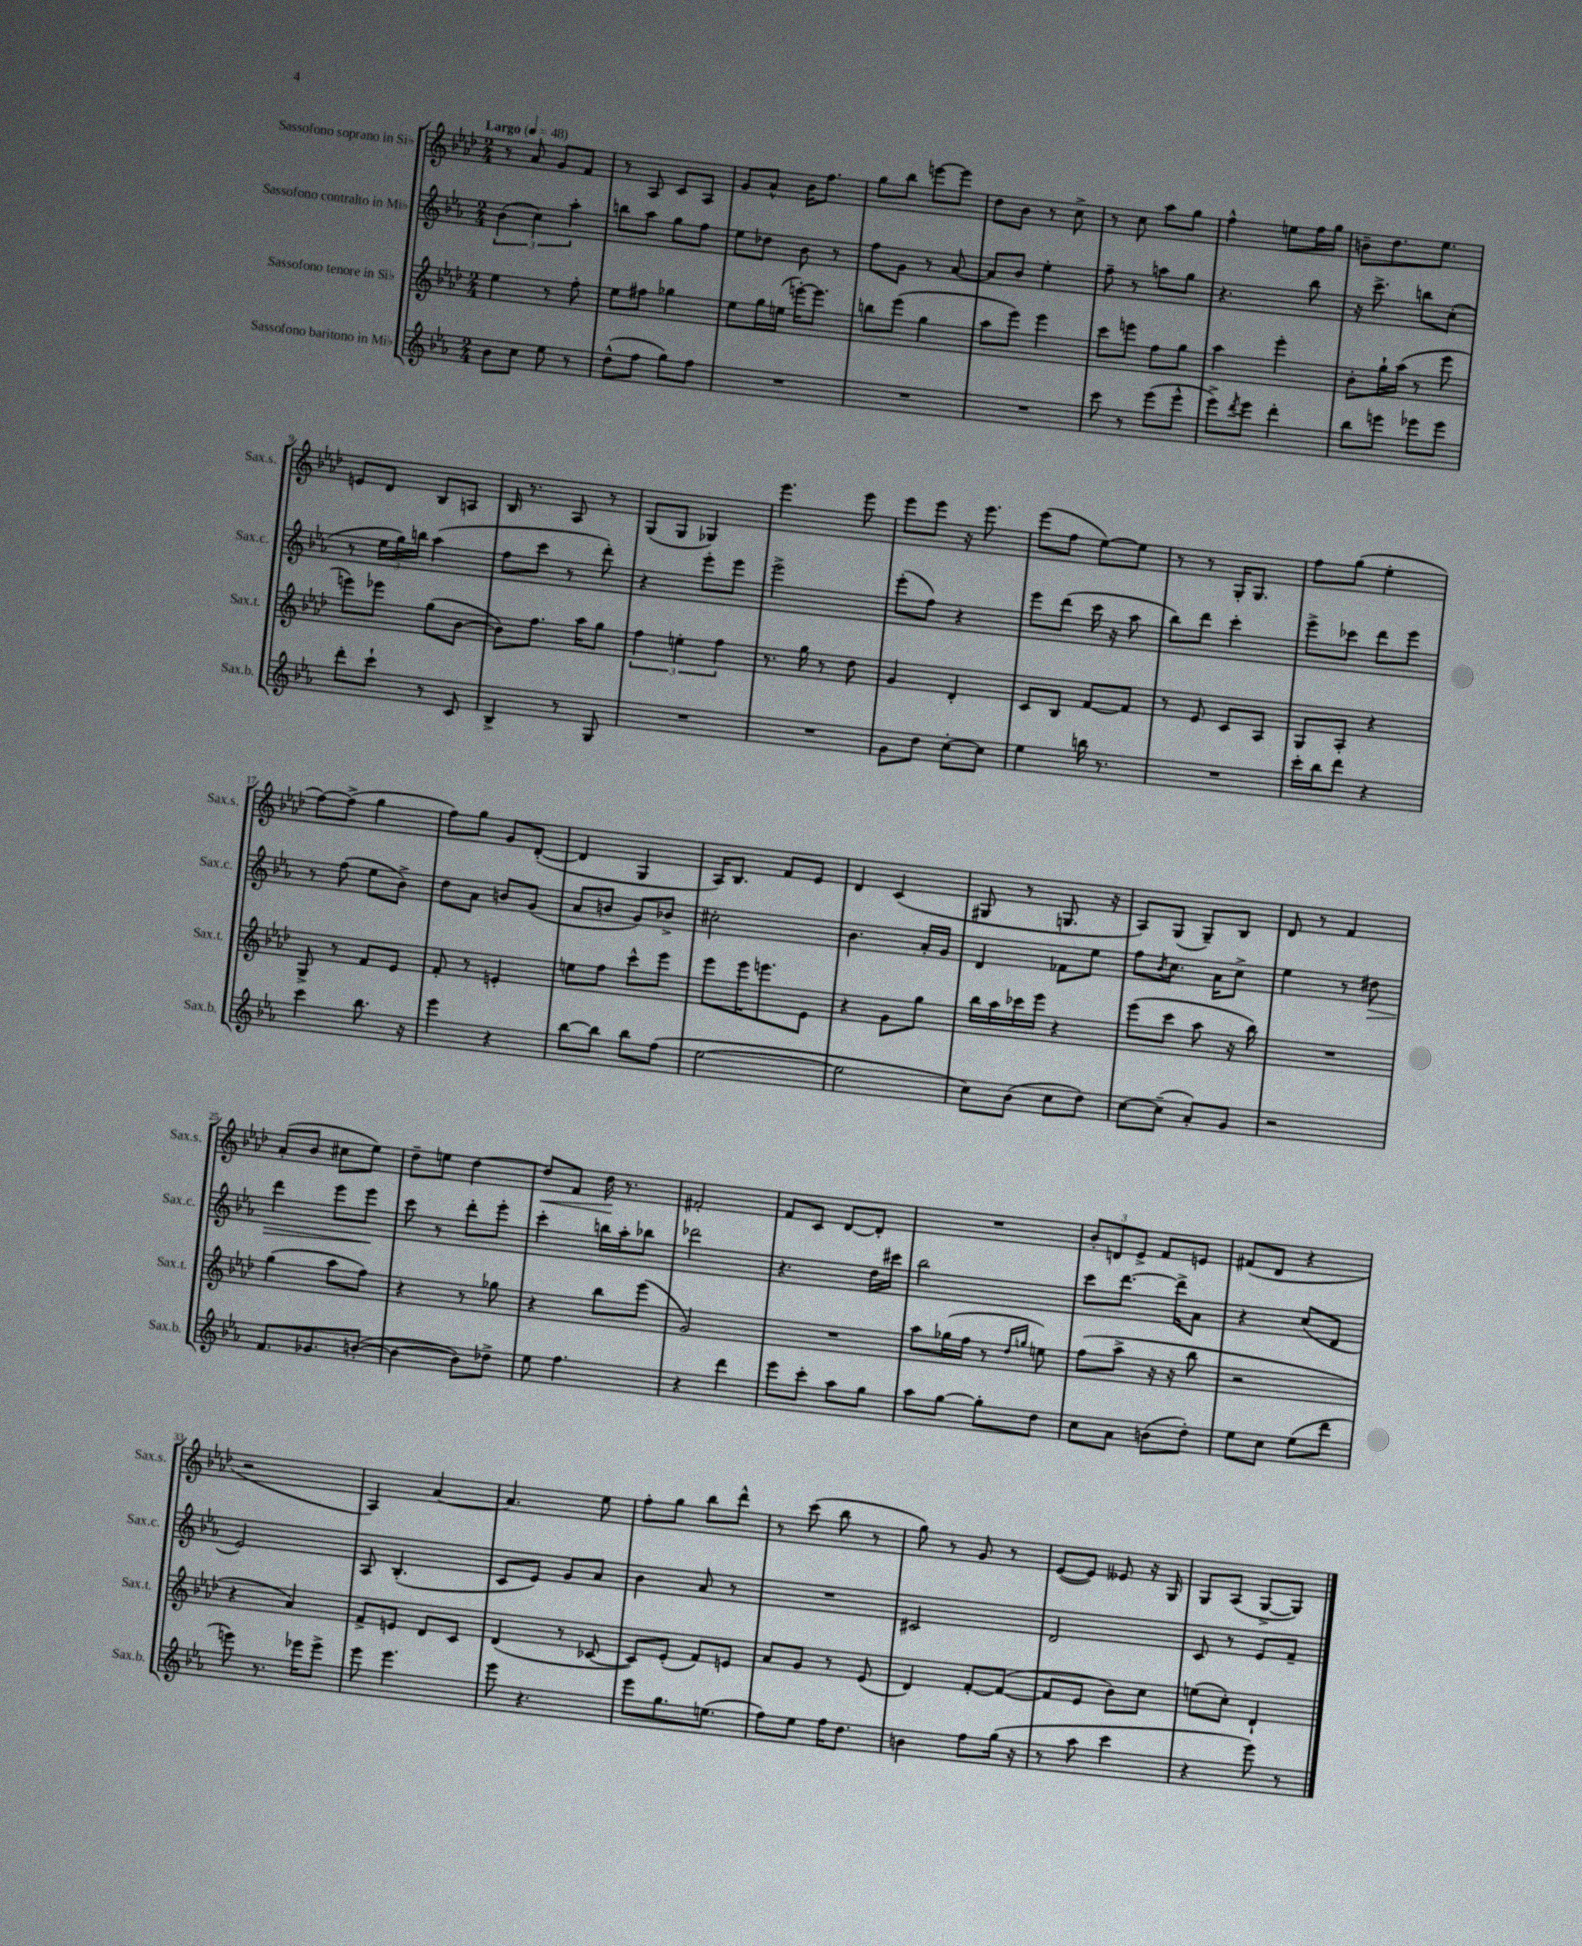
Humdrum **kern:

**kern	**kern	**kern	**dynam	**kern	**dynam
*part4	*part3	*part2	*part2	*part1	*part1
*staff4	*staff3	*staff2	*staff2	*staff1	*staff1
*I"Sassofono baritono in Mi♭	*I"Sassofono tenore in Si♭	*I"Sassofono contralto in Mi♭	*	*I"Sassofono soprano in Si♭	*
*I'Sax.b.	*I'Sax.t.	*I'Sax.c.	*	*I'Sax.s.	*
*clefG2	*clefG2	*clefG2	*	*clefG2	*
*k[b-e-a-]	*k[b-e-a-d-]	*k[b-e-a-]	*	*k[b-e-a-d-]	*
*M2/4	*M2/4	*M2/4	*	*M2/4	*
*MM48	*MM48	*MM48	*	*MM48	*
=1	=1	=1	=1	=1	=1
!	!	!	!	!LO:TX:a:B:t=Largo	!
8b-\L	4ee-\	(6b-\	.	8r	.
8cc\J	.	.	.	8a-/	.
.	.	6cc\)	.	.	.
8ee-\	8r	.	.	8g/L	.
.	.	6aa-'\	.	.	.
8r	8ff'\	.	.	8f/J	.
=2	=2	=2	=2	=2	=2
(8dd^^\L	8ee-\L	8bbn\L	.	8r	.
8ff\J	8ff#X\J	8aa-\J	.	8A-/	.
8gg\L)	4gg-X\	8gg\L	.	8c/L	.
8ff\J	.	8ff\J	.	8A-/J	.
=3	=3	=3	=3	=3	=3
2r	8ee-\L	8ee-\L	.	8g/L	.
.	16gg\L	8dd-X\J	.	8a-^^/J	.
.	(16een\JJ	.	.	.	.
.	[16eeen'\KL)	8b-\	.	16b-\KL	.
.	8.eee\J]	.	.	8.ff\J	.
.	.	8r	.	.	.
=4	=4	=4	=4	=4	=4
2r	8bbn\L	8ff\L	.	8gg\L	.
.	(8eee-\J	8g\J	.	8bb-\J	.
.	4gg\	8r	.	[8eeen\L	.
.	.	[8a-/	.	8eee\J]	.
=5	=5	=5	=5	=5	=5
2r	8aa-\L	8a-/L]	.	8dd-\L	.
.	8eee-\J)	8b-/J	.	8b-\J	.
.	4eee-\	4ee-'\	.	8r	.
.	.	.	.	8cc^\	.
=6	=6	=6	=6	=6	=6
8ccc\	8ccc\L	8ff~\	.	8r	.
8r	8eeen\J	8r	.	8cc\	.
(8eee-\L	8ff\L	8aan\L	.	8aa-\L	.
8eee-^^\J	8gg\J	8gg\J	.	8gg\J	.
=7	=7	=7	=7	=7	=7
8eee-^\L)	4aa-\	4.r	.	4ff^^\	.
8qddd/	.	.	.	.	.
8eee-\J	.	.	.	.	.
4ddd'\	4eee-'\	.	.	8een\L	.
.	.	8bb-\	.	16ff\L	.
.	.	.	.	16gg\JJ	.
=8	=8	=8	=8	=8	=8
8bb-\L	8b-'\L	16r	.	8bn~\L	.
.	.	8.ccc^\	.	.	.
8eeen\J	16gg`\L	.	.	8.dd-\	.
.	(16aa-\JJ	.	.	.	.
8eee-X\L	8r	8bbn\L	.	.	.
.	.	.	.	8.ee-\J	.
8eee-\J	8eee-\	(8cc'\J	.	.	.
!!LO:LB:g=z
=9	=9	=9	=9	=9	=9
8ddd'\L	8eeen\L)	8r	.	8en/L	.
8ccc`\J	8eee-X\J	24ee-\LL	.	8d-/J	.
.	.	24gg\)	.	.	.
.	.	24bbn\JJ	.	.	.
8r	(8gg\L	(4aa-\	.	8B-/L	.
8c/	[8b-\J	.	.	8An/J	.
=10	=10	=10	=10	=10	=10
4B-^/	8b-\L])	8ff\L	.	16B-/	.
.	.	.	.	8.r	.
.	8.ff\J	8ccc\J	.	.	.
8r	.	8r	.	8A-/	.
.	16aa-\KL	.	.	.	.
8G/	8gg\J	8ddd'\)	.	8r	.
=11	=11	=11	=11	=11	=11
2r	6ff\	4r	.	(8G/L	.
.	.	.	.	8G/J	.
.	6een'\	.	.	.	.
.	.	8eee-'\L	.	4G-X/)	.
.	6ff\	.	.	.	.
.	.	8eee-\J	.	.	.
=12	=12	=12	=12	=12	=12
2r	8.r	2eee-^\	.	4.eee-\	.
.	16gg\	.	.	.	.
.	8r	.	.	.	.
.	8dd-\	.	.	8eee-\	.
=13	=13	=13	=13	=13	=13
8g\L	4g/	(8eee-'\L	.	8eee-\L	.
8dd\J	.	8ff\J)	.	8eee-\J	.
[8cc'\L	4d-'/	4r	.	16r	.
.	.	.	.	8.eee-\	.
8cc\J]	.	.	.	.	.
=14	=14	=14	=14	=14	=14
4ee-\	8c/L	8eee-\L	.	(8eee-\L	.
.	8B-/J	(8ddd\J	.	8ff\J	.
16bbn\	[8f/L	16ccc\	.	[8ee-\L)	.
8.r	.	16r	.	.	.
.	8f/J]	8aa-\	.	8ee-\J]	.
=15	=15	=15	=15	=15	=15
2r	8r	8bb-\L)	.	8r	.
.	8e-/	8ddd\J	.	8r	.
.	8c/L	4ccc'\	.	16G'/KL	.
.	.	.	.	8.G/J	.
.	8A-/J	.	.	.	.
=16	=16	=16	=16	=16	=16
16ccc'\LL	8G/L	8eee-^\L	.	8ff\L	.
16bb-\J	.	.	.	.	.
8ddd\J	8A-'/J	8ccc-X\J	.	(8gg\J	.
4r	4r	8ddd\L	.	4ee-'\	.
.	.	8eee-\J	.	.	.
!!LO:LB:g=z
=17	=17	=17	=17	=17	=17
4ccc\	8G^/	8r	.	[8ff\L)	.
.	8r	(8ff\	.	(8ff^\J]	.
8.bb-\	8f/L	8ee-\L	.	4gg\	.
.	8e-/J	8b-^\J)	.	.	.
16r	.	.	.	.	.
=18	=18	=18	=18	=18	=18
4eee-\	8f'/	8dd\L	.	8ff\L)	.
.	8r	8a-\J	.	8gg\J	.
4r	4en'/	8bn/L	.	8g/L	.
.	.	(8g/J	.	([8d-'/J	.
=19	=19	=19	=19	=19	=19
[8bb-\L	8een\L	8a-/L	.	4d-/]	.
8bb-\J]	8ff\J	8bn/J	.	.	.
8bb-\L	8ccc^^\L	8g/L)	.	4G/	.
(8ff\J	8eee-\J	8b-X^/J	.	.	.
=20	=20	=20	=20	=20	=20
[2ee-\	8eee-\L	2cc#X'\	.	16A-/KL)	.
.	.	.	.	8.B-/J	.
.	16eee-\K	.	.	.	.
.	8.eeen\	.	.	.	.
.	.	.	.	8f/L	.
.	8e-\J	.	.	8e-/J	.
=21	=21	=21	=21	=21	=21
2ee-\]	4r	4.b-\	.	4d-/	.
.	8g\L	.	.	(4c/	.
.	8gg\J	16a-'/LL	.	.	.
.	.	16g/JJ	.	.	.
=22	=22	=22	=22	=22	=22
8cc\L)	16bb-\LL	4d/	.	8G#X/	.
.	16aa-\	.	.	.	.
(8b-\J	16ccc-X\	.	.	8r	.
.	16eee-\JJ	.	.	.	.
8cc\L	4r	8f-X\L	.	8.Gn/	.
8dd\J)	.	8ee-\J	.	.	.
.	.	.	.	16r	.
=23	=23	=23	=23	=23	=23
[8cc\L	(8eee-\L	8ff\L	.	8A-/L)	.
.	.	8qb-/	.	.	.
(8cc~\J]	8ccc\J	8.cc\J	.	(8G/J	.
8a-'/L)	8aa-\	.	.	8G~/L)	.
.	.	16a-\KL	.	.	.
8g/J	16r	8cc^\J	.	8B-/J	.
.	16bb-\)	.	.	.	.
=24	=24	=24	=24	=24	=24
2r	2r	4ee-\	.	8d-/	.
.	.	.	.	8r	.
.	.	8r	.	4f/	.
!	!	!	!LO:HP:b	!	!
.	.	8dd#X\	>	.	.
!!LO:LB:g=z
=25	=25	=25	=25	=25	=25
8.f/L	(4gg\	4ddd\	.	(8a-'/L	.
.	.	.	.	8b-/J	.
8.g-X/	.	.	.	.	.
.	8aa-\L	8eee-\L	.	8cc#X\L	.
([8bn'/J	8ff\J)	8eee-\J	.	8ee-\J)	.
.	.	.	]	.	.
=26	=26	=26	=26	=26	=26
4b\_	4r	8ccc\	.	8dd-~\L	.
.	.	8r	.	8een\J	.
8b\L])	8r	8ddd'\L	.	[4dd-\	.
8dd-X^\J	8gg-X\	8eee-'\J	.	.	.
=27	=27	=27	=27	=27	=27
!	!	!	!	!	!LO:HP:b
8ee-\	4r	4ccc'\	.	8dd-/L]	<
4.ff\	.	.	.	8f/J	.
.	8bb-\L	16bbn\LL	.	16dd-\	.
.	.	16aa-'\J	.	8.r	[
.	(8eee-\J	8bb-X\J	.	.	.
=28	=28	=28	=28	=28	=28
4r	2g/)	2ddd-X\	.	2f#X'/	.
4ddd\	.	.	.	.	.
=29	=29	=29	=29	=29	=29
8eee-\L	2r	4.r	.	8f/L	.
8ccc'\J	.	.	.	8c/J	.
8aa-\L	.	.	.	[8d-/L	.
8gg\J	.	16dd\LL	.	8d-'/J]	.
.	.	16ccc#X\JJ	.	.	.
=30	=30	=30	=30	=30	=30
8aa-\L	8aa-\L	2bb-\	.	2r	.
[8gg\J	(16gg-X\L	.	.	.	.
.	16ff\JJ	.	.	.	.
8gg'\L]	8r	.	.	.	.
.	16qqdd-/LL	.	.	.	.
.	16qqggn/JJ	.	.	.	.
8dd\J	8een\)	.	.	.	.
=31	=31	=31	=31	=31	=31
8cc\L	(8ff\L	8ccc\L	.	12b-'/L	.
.	.	.	.	12dn/	.
8a-\J	8aa-^\J	[8.ddd\J	.	.	.
.	.	.	.	12e-^/J	.
(8bn\L	16r	.	.	8f/L	.
.	16r	16ddd^\KL]	.	.	.
8dd'\J)	8bb-\	8a-\J	.	8en/J	.
=32	=32	=32	=32	=32	=32
8ee-\L	2r	4r	.	(8f#X/L	.
8cc\J	.	.	.	8d-/J	.
(8ee-\L	.	(8cc/L	.	4r	.
8ddd\J	.	8d/J	.	.	.
!!LO:LB:g=z
=33	=33	=33	=33	=33	=33
8eeen\)	4r	2e-/)	.	2r	.
8.r	.	.	.	.	.
.	4a-/)	.	.	.	.
16eee-X\KL	.	.	.	.	.
8eee-^\J	.	.	.	.	.
=34	=34	=34	=34	=34	=34
8eee-\	8f^/L	8A-/	.	4A-/)	.
4.eee-\	8en/J	(4.B-'/	.	.	.
.	8d-/L	.	.	[4a-/	.
.	8c/J	.	.	.	.
=35	=35	=35	=35	=35	=35
8eee-\	(4d-/	8c/L	.	4.a-/]	.
4.r	.	8e-/J)	.	.	.
.	8r	8g/L	.	.	.
.	[8c-X/	8a-/J	.	8ee-\	.
=36	=36	=36	=36	=36	=36
8eee-\L	8c-/L])	4b-\	.	8ff'\L	.
8.gg\	(8e-'/J	.	.	8gg\J	.
.	8f/L)	8a-/	.	8bb-\L	.
(8.een\J	.	.	.	.	.
.	8en/J	8r	.	8ddd-^^\J	.
=37	=37	=37	=37	=37	=37
8ff\L)	8a-/L	2r	.	8r	.
8ee-\J	8g/J	.	.	(8ccc\	.
16ff\KL	8r	.	.	8bb-\	.
8.dd\J	.	.	.	.	.
.	(8e-/	.	.	8r	.
=38	=38	=38	=38	=38	=38
4bn\	4d-/)	2c#X/	.	8gg\)	.
.	.	.	.	8r	.
8ff\L	[8f'/L	.	.	8g/	.
(16gg\Jk	(8f/J_	.	.	8r	.
16r	.	.	.	.	.
=39	=39	=39	=39	=39	=39
8r	8f/L]	2d/	.	([8e-/L	.
8aa-\	8e-/J	.	.	8e-/J])	.
4ccc\	8b-\L)	.	.	8e--X/	.
.	8cc\J	.	.	16r	.
.	.	.	.	16G/	.
=40	=40	=40	=40	=40	=40
4r	(8een\L	8c/	.	8G/L	.
.	8cc'\J)	8r	.	(8A-/J	.
8eee-\)	4d-`/	8e-/L	.	[8G^/L	.
8r	.	8f~/J	.	8G/J])	.
==	==	==	==	==	==
*-	*-	*-	*-	*-	*-
